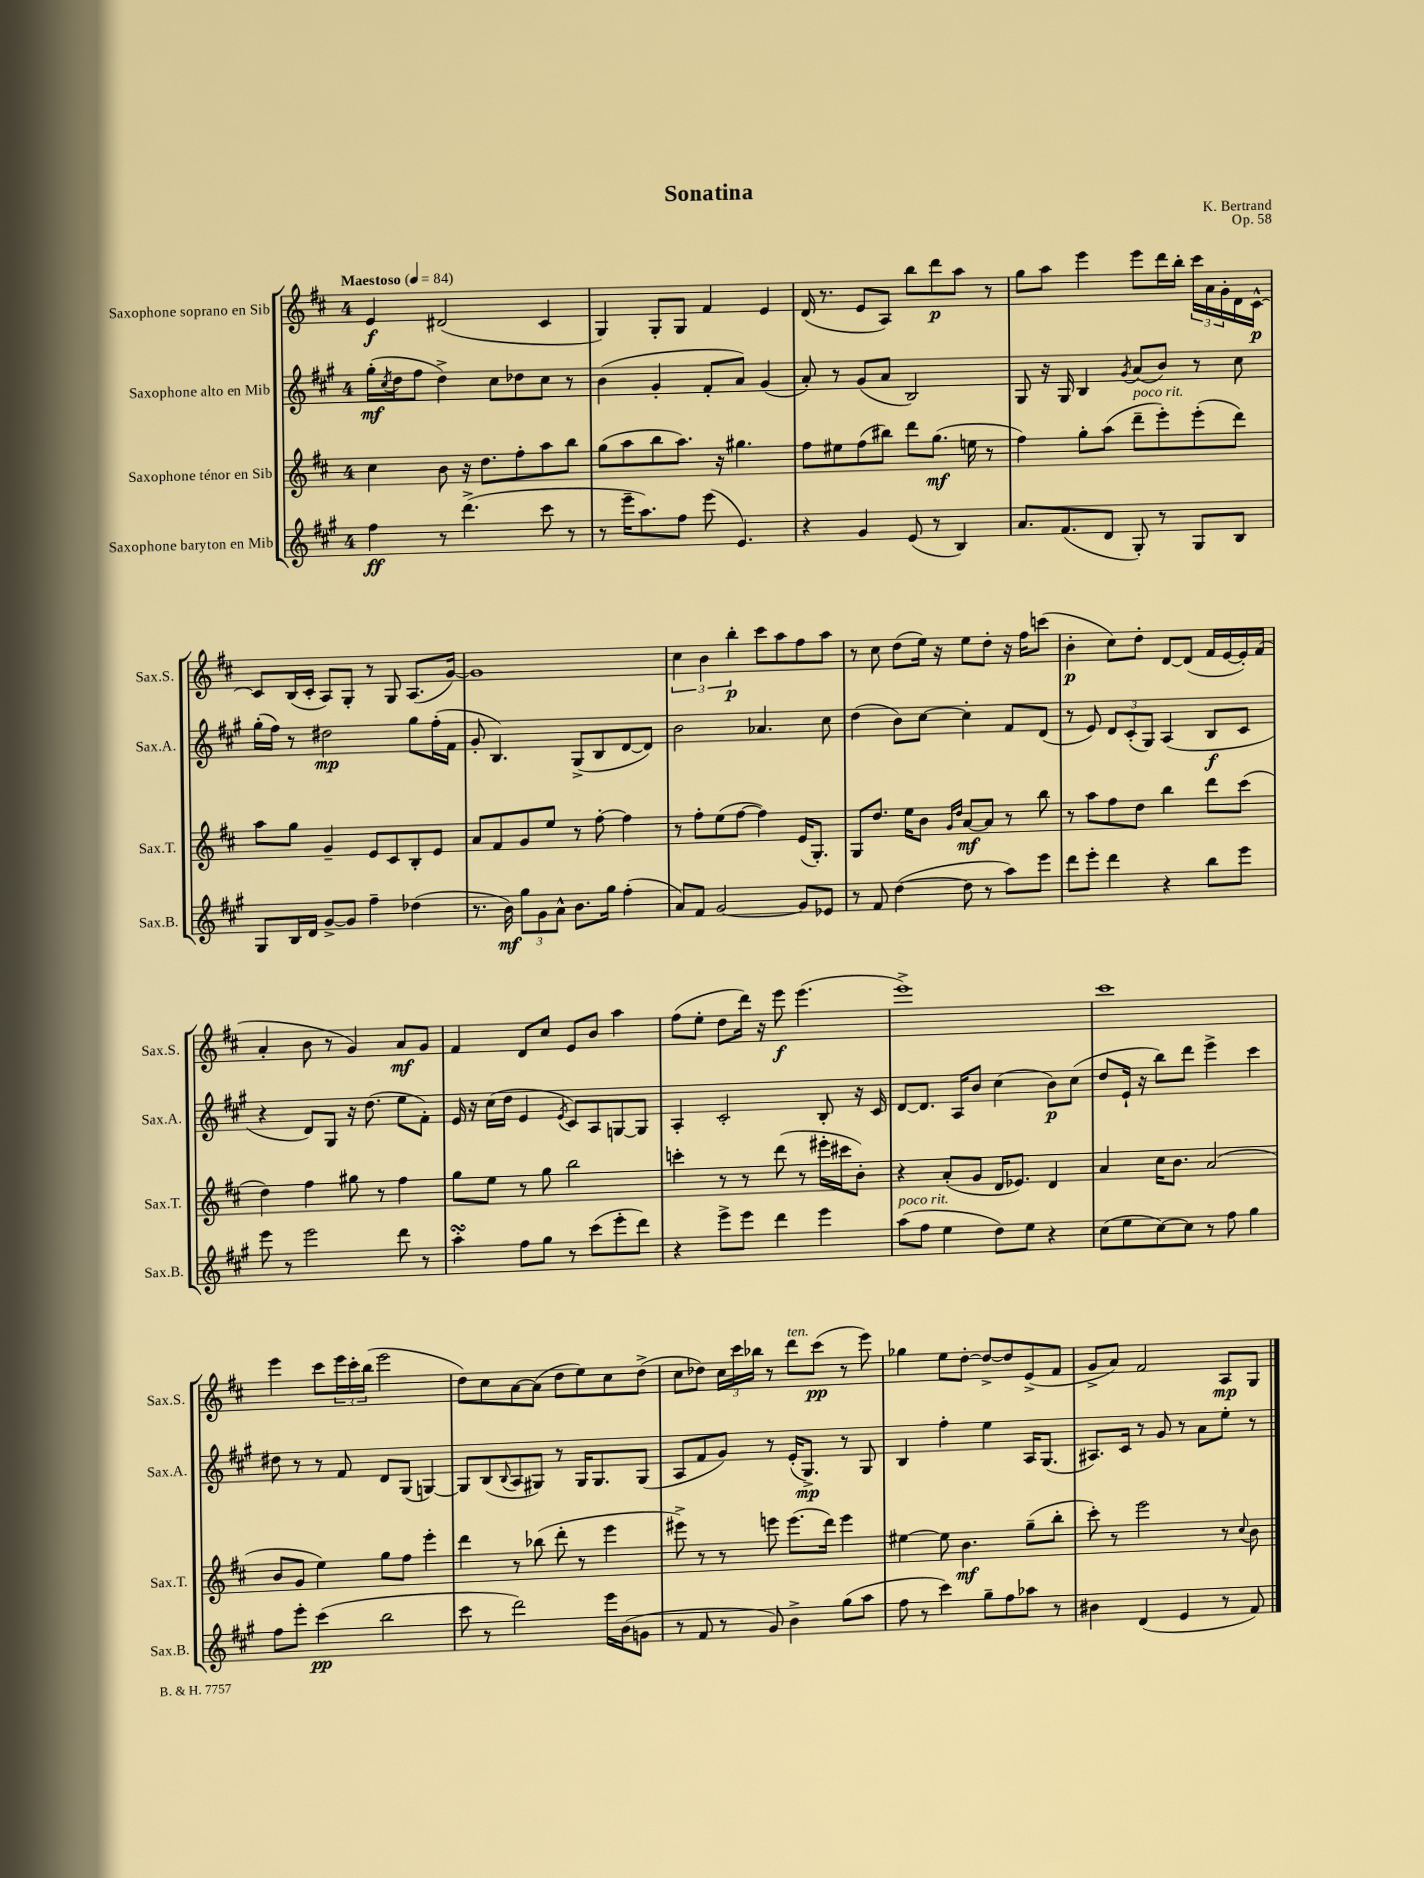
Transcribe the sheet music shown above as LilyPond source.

\header { title = "Sonatina" composer = "K. Bertrand" opus = "Op. 58" }
<<
\new StaffGroup <<
\new Staff = "s0" \with { instrumentName = "Saxophone soprano en Sib" shortInstrumentName = "Sax.S." } {
    \clef treble \key d \major \once \override Staff.TimeSignature.style = #'single-digit \time 4/4 \tempo "Maestoso" 4 = 84
    e'4\f dis'2( cis'4 |
    g4) g8-. g8 fis'4 e'4 |
    d'16( r8. e'8 a8) b''8 d'''8\p a''8 r8 |
    g''8 a''8 e'''4 e'''8 d'''16 b''16-. \tuplet 3/2 { cis'''16 a'16 g'16-. } d'16 cis'16~-^\p |
    cis'8 b16( cis'16-. a8) g8-. r8 g8 a8.( g'16~) |
    g'1 |
    \tuplet 3/2 { cis''4 b'4 b''4-.\p } cis'''8 a''8 fis''8 a''8 |
    r8 cis''8 d''8( e''16) r16 e''8 d''8-. r16 fis''16 c'''8( |
    b'4-.\p cis''8) d''8-. d'8~ d'8( fis'16 e'16~ e'16-.) fis'16( |
    a'4-. b'8 r8 g'4) a'8\mf g'8 |
    fis'4 d'8 cis''8 e'8 b'8 a''4 |
    fis''8( e''8-. d''8 d'''16) r16 e'''8\f e'''4.( |
    e'''1->) |
    cis'''1 |
    e'''4 cis'''8 \tuplet 3/2 { e'''16 cis'''16-. b''16( } e'''2 |
    d''8) cis''8 a'8~ a'8( d''8 e''8) cis''8 d''8->( |
    cis''8 des''8) \tuplet 3/2 { cis''16 cis'''16 bes''16 } r8 d'''8^\markup { \italic "ten." } cis'''8\pp( r8 e'''8) |
    ges''4 e''8 d''8~-. d''8~-> d''8 e'8->( fis'8 |
    g'8-> a'8) fis'2 a8\mp g8 \bar "|." |
}
\new Staff = "s1" \with { instrumentName = "Saxophone alto en Mib" shortInstrumentName = "Sax.A." } {
    \clef treble \key a \major \once \override Staff.TimeSignature.style = #'single-digit \time 4/4
    gis''16-.\mf( \acciaccatura { cis''8 } d''16 fis''8 d''4->) cis''8 des''8 cis''8 r8 |
    b'4( gis'4-. fis'8-. a'8) gis'4( |
    a'8-.) r8 gis'8( a'8 b2) |
    gis8 r16 gis16 b4 \acciaccatura { gis'8 } a'8( b'8) r8 cis''8 |
    gis''16-.( fis''16) r8 dis''2\mp gis''8 fis''16-.( fis'16 |
    gis'8-. b4.) gis8->( b8 d'8~ d'8) |
    b'2 aes'4. cis''8 |
    d''4( b'8) cis''8~ cis''4-. fis'8 d'8( |
    r8 e'8) \tuplet 3/2 { d'8 cis'8-.( gis8) } a4( b8\f cis'8 |
    r4 d'8) gis8 r16 d''8.( e''8 fis'8-.) |
    e'16 r16 cis''16( d''16 e'4 \acciaccatura { e'8 } cis'8) a8 g8~ g8 |
    a4-. cis'2-. b8-. r16 cis'16 |
    d'8~ d'8. a16 b'8 cis''4( b'8\p) cis''8( |
    d''8 e'16-! r16 b''8) d'''8 e'''4-> cis'''4 |
    dis''8 r8 r8 fis'8 d'8 gis8( g4~) |
    g8 b8( \appoggiatura { b8 } a8 gis8) r8 gis16 gis8. gis8( |
    a8 fis'8 gis'8) r8 e'16-.( gis8.->\mp) r8 gis8 |
    b4 fis''4-. e''4 a16 gis8.( |
    ais8.) cis'16 r8 gis'8 r8 a'8 e''8-. r8 \bar "|." |
}
\new Staff = "s2" \with { instrumentName = "Saxophone ténor en Sib" shortInstrumentName = "Sax.T." } {
    \clef treble \key d \major \once \override Staff.TimeSignature.style = #'single-digit \time 4/4
    cis''4 b'8 r16 d''8. fis''8-. a''8 b''8 |
    g''8( a''8 b''8 a''8.) r16 gis''4. |
    fis''8 eis''8 fis''8( bis''8) d'''8 g''8.\mf( e''16 r8 |
    fis''4) g''8-. a''8( d'''8--^\markup { \italic "poco rit." } e'''8-.) e'''8-.( d'''8) |
    a''8 g''8 g'4-- e'8 cis'8 b8-. e'8 |
    a'8 fis'8 g'8 e''8 r8 fis''8~-. fis''4 |
    r8 fis''8-. e''8( fis''8~ fis''4) e'16( g8.-.) |
    g8 d''8. e''16 b'8 \grace { g'16 d''16 } a'8~\mf a'8 r8 b''8 |
    r8 a''8 fis''8 d''8 b''4 d'''8 cis'''8( |
    d''4) fis''4 gis''8 r8 fis''4 |
    g''8 e''8 r8 g''8 b''2 |
    c'''4-. r8 r8 d'''8( r8 eis'''16-. cis'''16 b'8-.) |
    r4 a'8-.( g'8 d'16 ees'8.) d'4 |
    a'4 cis''16 b'8. a'2( |
    b'8 g'8 e''4) g''8 fis''8 e'''4-. |
    d'''4 r8 bes''8( d'''8-. r8 e'''4 |
    eis'''8->) r8 r8 e'''8 e'''8.( d'''16) e'''4 |
    eis''4~ eis''8 b'4.\mf g''8--( b''8-. |
    cis'''8-.) r8 e'''2 r8 \appoggiatura { cis''8 } b'8 \bar "|." |
}
\new Staff = "s3" \with { instrumentName = "Saxophone baryton en Mib" shortInstrumentName = "Sax.B." } {
    \clef treble \key a \major \once \override Staff.TimeSignature.style = #'single-digit \time 4/4
    fis''4\ff r8 d'''4.->( cis'''8 r8 |
    r8 e'''16-- a''8.) fis''8 e'''8( e'4.) |
    r4 gis'4 e'8( r8 b4) |
    a'8. fis'8.( d'8 gis8-.) r8 gis8 b8 |
    gis8 b16 d'16 gis'8~-> gis'8 fis''4-- des''4( |
    r8. b'16\mf) \tuplet 3/2 { gis''8 gis'8 a'8-^ } b'8. gis''16 fis''4-.( |
    a'8) fis'8 gis'2~ gis'8 ees'8 |
    r8 fis'8 d''4~( d''8 r8 a''8) e'''8 |
    d'''8 e'''8-. d'''4 r4 b''8 e'''8 |
    e'''8 r8 e'''2 d'''8 r8 |
    a''4-.\turn fis''8 gis''8 r8 cis'''8( e'''8-. d'''8) |
    r4 e'''8-> e'''8 d'''4 e'''4 |
    a''8^\markup { \italic "poco rit." }( fis''8 e''4 d''8) e''8 r4 |
    cis''8( e''8 cis''8~) cis''8 r8 fis''8 gis''4 |
    fis''8 e'''8-. cis'''4\pp( b''2 |
    cis'''8 r8 d'''2) e'''16 b'16( g'8 |
    r8 fis'8 r8 gis'8) b'4-> gis''8( a''8 |
    fis''8 r8 cis'''4) gis''8-- fis''8 aes''8 r8 |
    bis'4 d'4( e'4 r8 fis'8) \bar "|." |
}
>>
>>
\layout { \context { \Score \remove "Bar_number_engraver" } }
